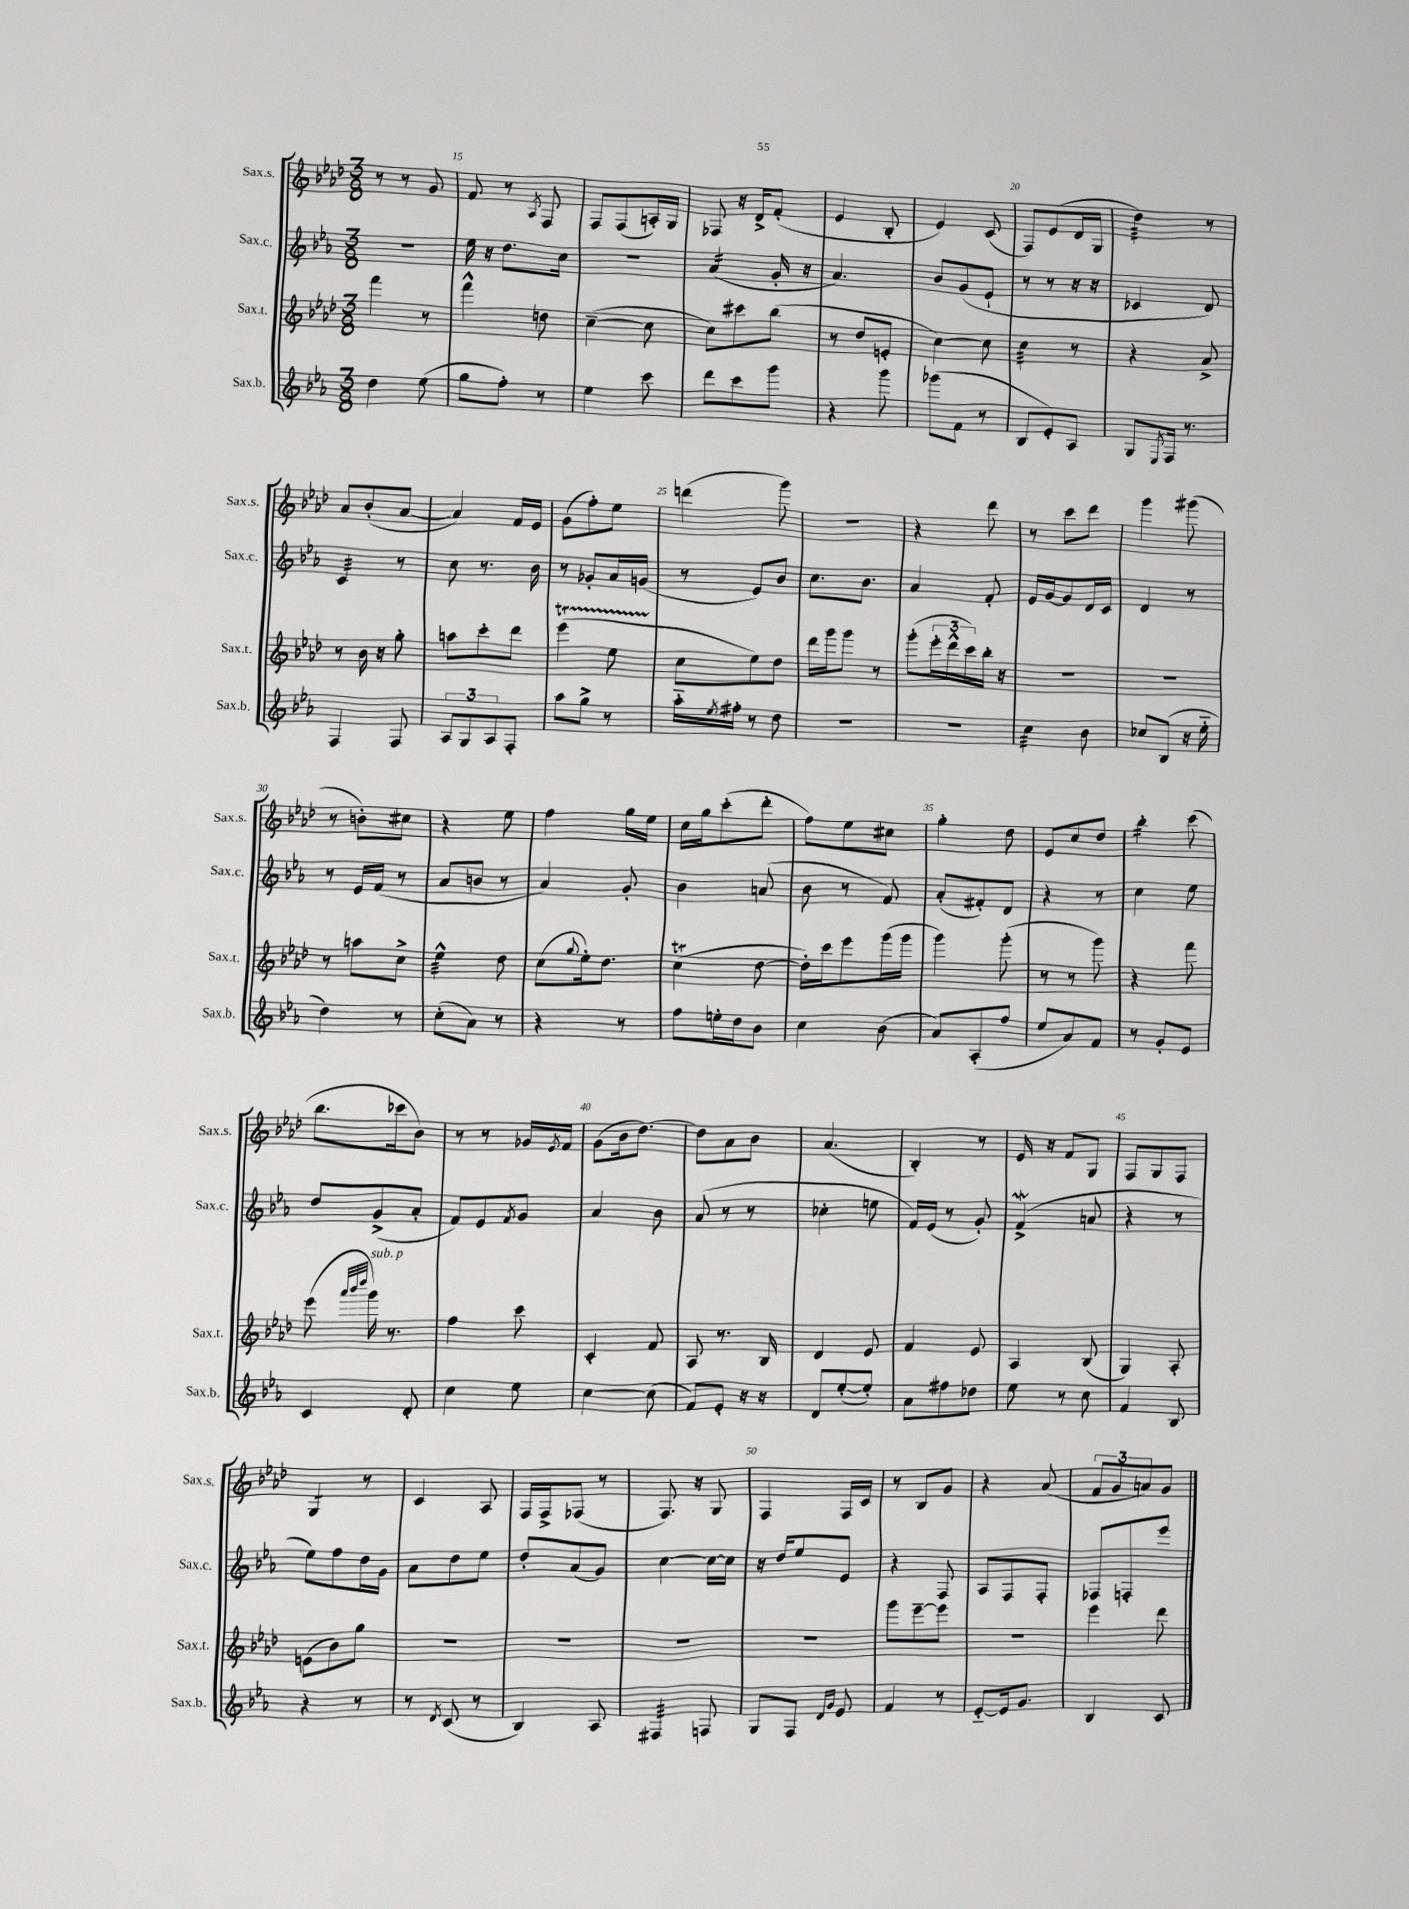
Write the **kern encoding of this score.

**kern	**kern	**kern	**kern
*staff4	*staff3	*staff2	*staff1
*clefG2	*clefG2	*clefG2	*clefG2
*k[b-e-a-]	*k[b-e-a-d-]	*k[b-e-a-]	*k[b-e-a-d-]
*M3/8	*M3/8	*M3/8	*M3/8
4dd	4fff	4.r	8r
.	.	.	8r
(8ee-	8r	.	8g
=	=	=	=
8gg	4fff^^	16ee-	8f
.	.	16r	.
8ff')	.	8.dd	8r
.	.	.	8qA-
8r	8dd	.	8F
.	.	16cc	.
=	=	=	=
4ee-	([4cc~	4.r	8F
.	.	.	(8F
8ccc	8cc]	.	16A')
.	.	.	16G
=	=	=	=
8ddd	8cc)	(4a-	8F-
8ccc	8ccc#	.	16r
.	.	.	16d-^
8ggg	(8bb-	16g'	(8f'
.	.	16r	.
=	=	=	=
4r	8r	4.a-)	4e-
.	8dd-	.	.
8ggg	8e'	.	8B-'
=	=	=	=
(8ggg-	[4cc)	8b-	4e-)
8f	.	(8g	.
8r	8cc]	8e-`	(8c
=	=	=	=
8B-	4cc	8r	8F)
8e-')	.	8r	(8e-
8A-	8r	16r	16d-
.	.	16r	16G
=	=	=	=
8G	4r	4c-	4dd-)
8qE-	.	.	.
16F	.	.	.
8.r	.	.	.
.	8a-^	8d)	8r
=	=	=	=
4F	8r	4c	8a-
.	16b-	.	(8b-'
.	16r	.	.
8F	8gg'	8r	[8a-
=	=	=	=
12A-	8aa	8cc	4a-])
12G	.	.	.
.	8ccc'	8.r	.
12A-	.	.	.
8F'	8ddd-	.	16f
.	.	16b-	16e-
=	=	=	=
8aa-	(4eee-	8r	(8g
8gg^	.	8g-'	8ff')
8r	8ee-	16a-	8ee-
.	.	(16g	.
=	=	=	=
16aa-'~	8cc	8r	(4ddd
8qee-	.	.	.
16ff#'	.	.	.
8r	8ee-)	8e-)	.
8dd	8dd-	8b-	8ggg)
=	=	=	=
4.r	16ddd-	8.cc	4.r
.	16ggg	.	.
.	8ggg	.	.
.	.	8.b-	.
.	8r	.	.
=	=	=	=
4.r	(8ggg'	4a-	4r
.	24eee-'	.	.
.	24ddd-^^	.	.
.	24ccc)	.	.
.	16bb-'	8f'	8ddd-
.	16r	.	.
=	=	=	=
4cc	4.r	16e-	8r
.	.	[16g	.
.	.	8g]	8ccc
8b-	.	16d	8ddd-
.	.	16c	.
=	=	=	=
8cc-	4.r	4d	4ggg
(8B-	.	.	.
16r	.	8r	(8ggg#
16ee-'~	.	.	.
=	=	=	=
4dd)	8r	8r	8r
.	8aa	16e-	8b')
.	.	(16f	.
8r	8cc^	8r	8cc#
=	=	=	=
(8cc'	4ee-^^	8a-	4r
8a-)	.	8b	.
8r	8dd-	8r	8ee-
=	=	=	=
4r	(8cc	4a-)	4ff
.	8qqgg	.	.
.	16ee-')	.	.
.	8.dd-	.	.
8r	.	8g'	16gg
.	.	.	16ee-
=	=	=	=
8ff	(4cc	4b-	16cc
.	.	.	16gg
16ee'	.	.	(8ccc'
16dd	.	.	.
8b-	[8dd-	(8a	8ddd-'
=	=	=	=
4cc	16dd-'])	8b-	8ff)
.	16ccc	.	.
.	8eee-	8r	8ee-
(8b-	(16ggg	8f)	8cc#
.	16ggg	.	.
=	=	=	=
8a-)	4ggg)	(8a-'	4gg'
(8A-'	.	8f#')	.
8ff	(8ggg'	8d	8dd-
=	=	=	=
8ee-	8r	4r	8e-
8a-)	8r	.	8cc
8f	8ggg)	8r	8dd-
=	=	=	=
8r	4r	4cc	4bb-'
8g'	.	.	.
8e-	8fff	8ee-	(8ccc
=	=	=	=
4c	(8eee-	8dd	8.bb-
.	32qqaaa-	.	.
.	32qqbbb-	.	.
.	32qqdddd-	.	.
.	16ggg)	(8g^	.
.	8.r	.	16ccc-
8d'	.	8a-'	8b-)
=	=	=	=
4cc	4ff	8f)	8r
.	.	8e-	8r
.	.	8qf	.
8ee-	8ccc	8g	16g-
.	.	.	8qe-
.	.	.	16f
=	=	=	=
[4cc	4c'	4a-	(8g
.	.	.	16b-
.	.	.	[8.dd-)
(8cc]	8f	8b-	.
=	=	=	=
8f)	8A-	(8a-	8dd-]
8e-'	8.r	8r	8a-
16r	.	8r	8b-
16r	16B-	.	.
=	=	=	=
8d	4d-	4cc-'	(4.a-
([8ee-'	.	.	.
8ee-'])	8e-	8ee	.
=	=	=	=
8a-	4f	16f)	4B-')
.	.	(16e-	.
8ff#	.	8r	.
8dd-	8e-	8g')	8r
=	=	=	=
8ee-	4A-	(4f^	16e-
.	.	.	16r
8r	.	.	8f
8cc	(8B-	8a	8G
=	=	=	=
4f	4G)	4r	8F
.	.	.	8G
8B-	8A-'	8r	8F
=	=	=	=
4r	(8e	8ee-)	4G
.	8b-)	8ff	.
8r	8gg	16dd	8r
.	.	16g	.
=	=	=	=
8r	4.r	8a-	4c
8qd	.	.	.
(8c	.	8dd	.
8r	.	8ee-	8A-
=	=	=	=
4B-)	4.r	8dd'	16F
.	.	.	16F^
.	.	(8a-	(8F-
8A-	.	8g)	8r
=	=	=	=
4F#	4.r	[4cc	8.F)
.	.	.	16r
8F	.	16cc_	8G
.	.	16cc]	.
=	=	=	=
8G	4.r	16r	4F
.	.	16dd	.
8F	.	8ee-	.
16qqd	.	.	.
16qqg	.	.	.
8e-	.	8e-	16F
.	.	.	16c
=	=	=	=
4f	8ggg	4r	8r
.	[8eee-~	.	8B-
8r	8eee-]	8F	8g
=	=	=	=
[8e-'~	4.r	8A-	4r
16e-]	.	8F	.
8.g	.	.	.
.	.	8F'	(8a-
=	=	=	=
4B-	4eee-	8F-	12f
.	.	.	12g
.	.	8F'	.
.	.	.	12a)
8c	8ddd-	8eee-	8g
==	==	==	==
*-	*-	*-	*-
